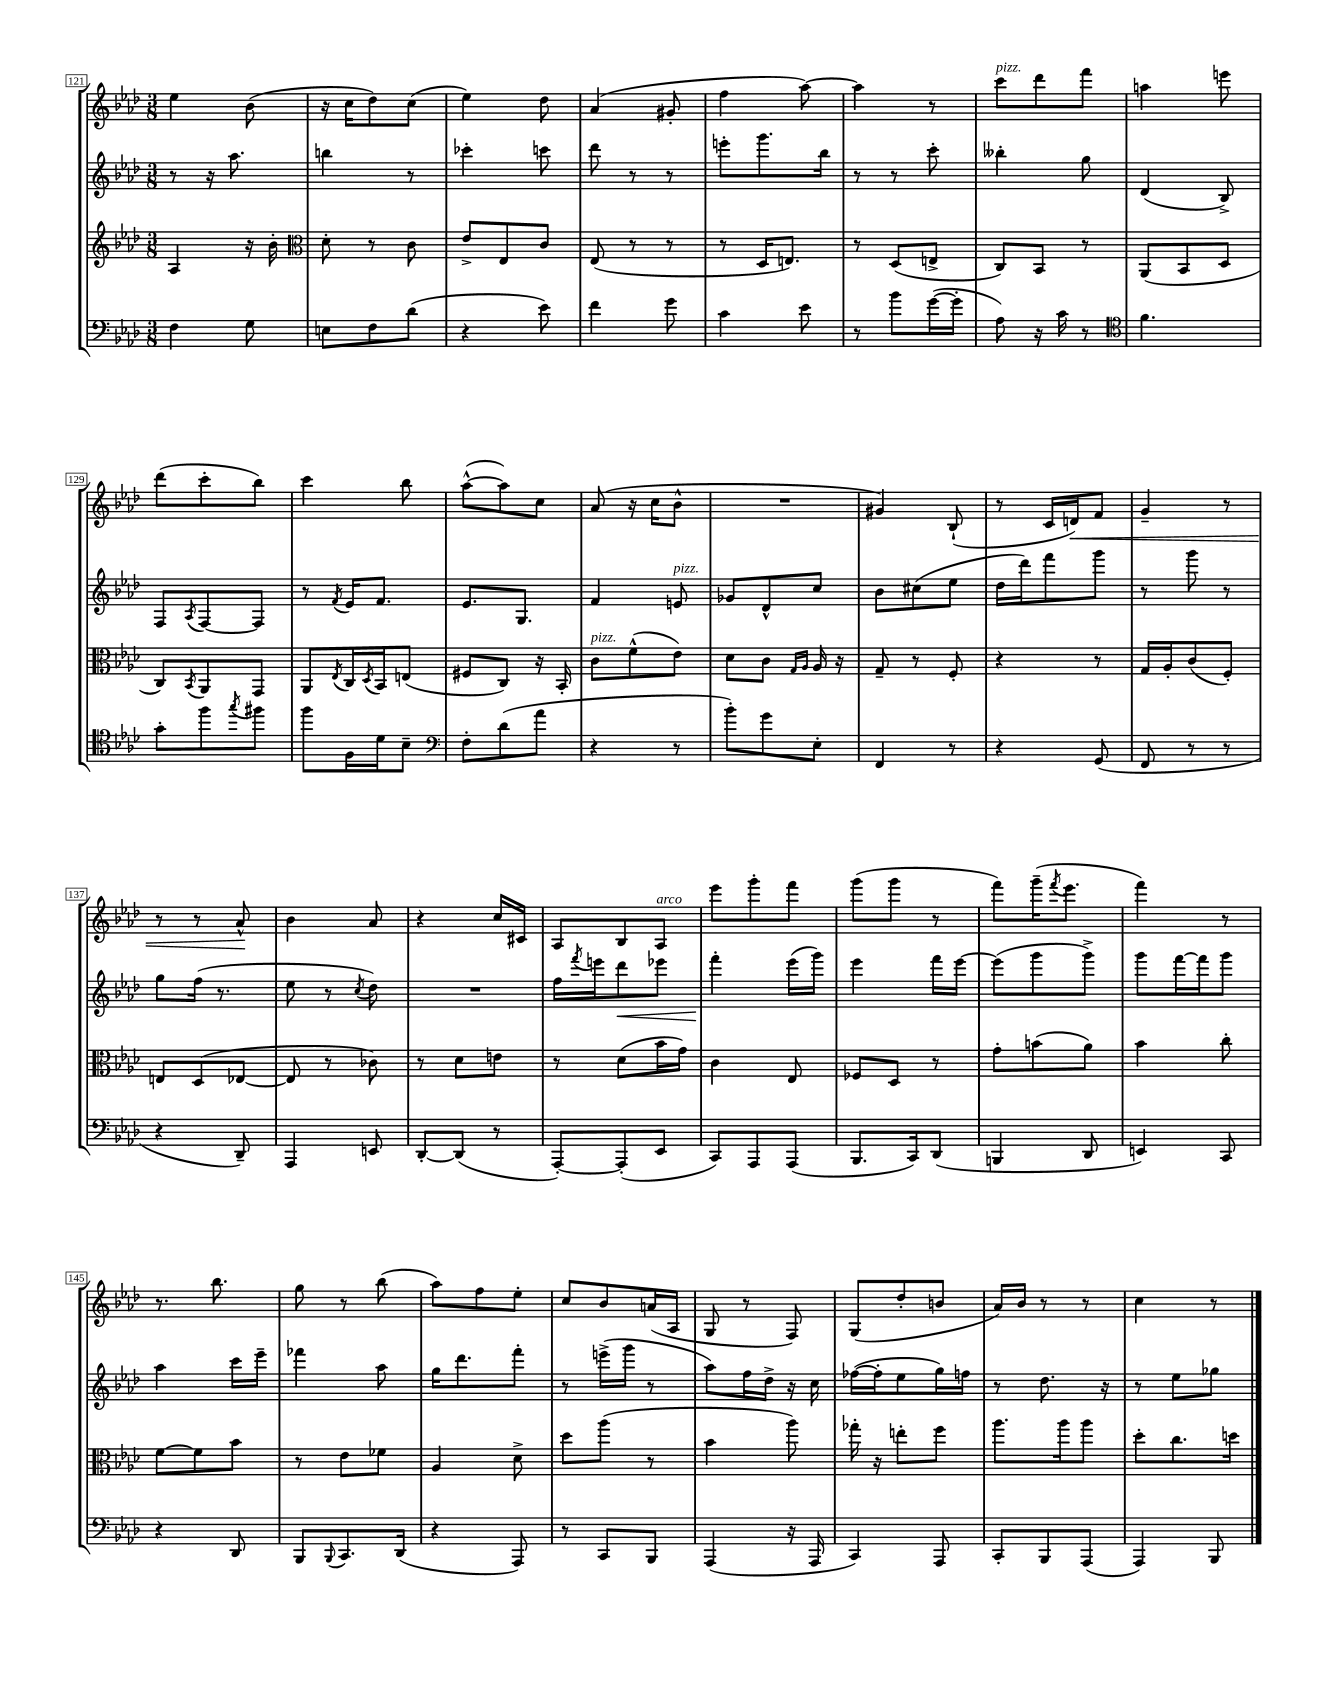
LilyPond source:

<<
\new StaffGroup <<
\new Staff = "s0" {
    \clef treble \key aes \major \numericTimeSignature \time 3/8
    ees''4 bes'8( |
    r16 c''16 des''8) c''8( |
    ees''4) des''8 |
    aes'4( gis'8-. |
    f''4 aes''8~) |
    aes''4 r8 |
    c'''8^\markup { \italic "pizz." } des'''8 f'''8 |
    a''4 e'''8 |
    des'''8( c'''8-. bes''8) |
    c'''4 bes''8 |
    aes''8~-^( aes''8) c''8 |
    aes'8( r16 c''16 bes'8-^ |
    R4. |
    gis'4) bes8-!( |
    r8 c'16 d'16\<) f'8 |
    g'4-- r8 |
    r8 r8 aes'8-^\! |
    bes'4 aes'8 |
    r4 c''16 cis'16 |
    aes8 bes8 aes8^\markup { \italic "arco" } |
    ees'''8 g'''8-. f'''8 |
    g'''8( g'''8 r8 |
    f'''8) g'''16--( \acciaccatura { f'''8 } ees'''8. |
    f'''4) r8 |
    r8. bes''8. |
    g''8 r8 bes''8( |
    aes''8) f''8 ees''8-. |
    c''8 bes'8 a'16( aes16 |
    g8 r8 f8) |
    g8( des''8-. b'8 |
    aes'16) bes'16 r8 r8 |
    c''4 r8 \bar "|." |
}
\new Staff = "s1" {
    \clef treble \key aes \major \numericTimeSignature \time 3/8
    r8 r16 aes''8. |
    b''4 r8 |
    ces'''4-. c'''8 |
    des'''8 r8 r8 |
    e'''8-. g'''8. bes''16 |
    r8 r8 c'''8-. |
    beses''4-. g''8 |
    des'4( bes8->) |
    f8 \acciaccatura { aes8 } f8~ f8 |
    r8 \acciaccatura { f'8 } ees'16 f'8. |
    ees'8. g8. |
    f'4 e'8^\markup { \italic "pizz." } |
    ges'8 des'8-^ c''8 |
    bes'8 cis''8( ees''8 |
    des''16 des'''16) f'''8 g'''8 |
    r8 g'''8 r8 |
    g''8 f''16( r8. |
    ees''8 r8 \acciaccatura { c''8 } des''8) |
    R4. |
    f''16 \acciaccatura { f'''8 } e'''16 des'''8\< ees'''8 |
    f'''4-.\! ees'''16( g'''16) |
    ees'''4 f'''16 ees'''16~ |
    ees'''8( g'''8 g'''8->) |
    g'''8 f'''16~ f'''16 g'''8 |
    aes''4 c'''16 ees'''16-- |
    fes'''4 aes''8 |
    g''16 des'''8. f'''8-. |
    r8 e'''16->( g'''16 r8 |
    aes''8) f''16 des''16-> r16 c''16 |
    fes''16~( fes''16-. ees''8 g''16) f''16 |
    r8 des''8. r16 |
    r8 ees''8 ges''8 \bar "|." |
}
\new Staff = "s2" {
    \clef treble \key aes \major \numericTimeSignature \time 3/8
    aes4 r16 bes'16-. |
    \clef alto des'8-. r8 c'8 |
    ees'8-> ees8 c'8 |
    ees8( r8 r8 |
    r8 des16 e8.) |
    r8 des8( e8-> |
    c8) bes,8 r8 |
    aes,8( bes,8 des8 |
    c8) \acciaccatura { bes,8 } aes,8 g,8 |
    aes,8 \acciaccatura { ees8 } c16 \acciaccatura { des8 } bes,16 e8( |
    fis8 c8) r16 bes,16-. |
    c'8^\markup { \italic "pizz." } f'8-^( ees'8) |
    des'8 c'8 \grace { g16 aes16 } aes16 r16 |
    g8-- r8 f8-. |
    r4 r8 |
    g16 aes16-. c'8( f8-.) |
    e8 des8( ees8~ |
    ees8 r8 ces'8) |
    r8 des'8 e'8 |
    r8 des'8( bes'16 g'16) |
    c'4 ees8 |
    fes8 des8 r8 |
    g'8-. b'8( aes'8) |
    bes'4 c''8-. |
    f'8~ f'8 bes'8 |
    r8 ees'8 fes'8 |
    aes4 des'8-> |
    des''8 aes''8( r8 |
    bes'4 aes''8) |
    ges''16-. r16 e''8-. f''8 |
    aes''8. aes''16 aes''8 |
    des''8-. c''8. d''16 \bar "|." |
}
\new Staff = "s3" {
    \clef bass \key aes \major \numericTimeSignature \time 3/8
    f4 g8 |
    e8 f8 des'8( |
    r4 ees'8) |
    f'4 g'8 |
    c'4 ees'8 |
    r8 bes'8 g'16~( g'16-. |
    aes8) r16 c'16 r8 |
    \clef tenor f'4. |
    g'8-. f''8 \acciaccatura { g''8 } fis''8 |
    f''8 f16 des'16 bes8-- |
    \clef bass f8-. des'8( aes'8 |
    r4 r8 |
    bes'8-.) g'8 ees8-. |
    f,4 r8 |
    r4 g,8( |
    f,8 r8 r8 |
    r4 des,8--) |
    aes,,4 e,8 |
    des,8~-. des,8( r8 |
    aes,,8~-.) aes,,8-.( ees,8 |
    c,8) aes,,8 aes,,8( |
    bes,,8. c,16) des,8( |
    b,,4 des,8 |
    e,4) c,8 |
    r4 des,8 |
    bes,,8 \appoggiatura { bes,,8 } c,8. des,16( |
    r4 aes,,8) |
    r8 c,8 bes,,8 |
    aes,,4( r16 aes,,16 |
    c,4) aes,,8 |
    c,8-. bes,,8 aes,,8( |
    aes,,4) bes,,8 \bar "|." |
}
>>
>>
\layout { \context { \Score currentBarNumber = #121 \override BarNumber.stencil = #(make-stencil-boxer 0.1 0.3 ly:text-interface::print) } }
